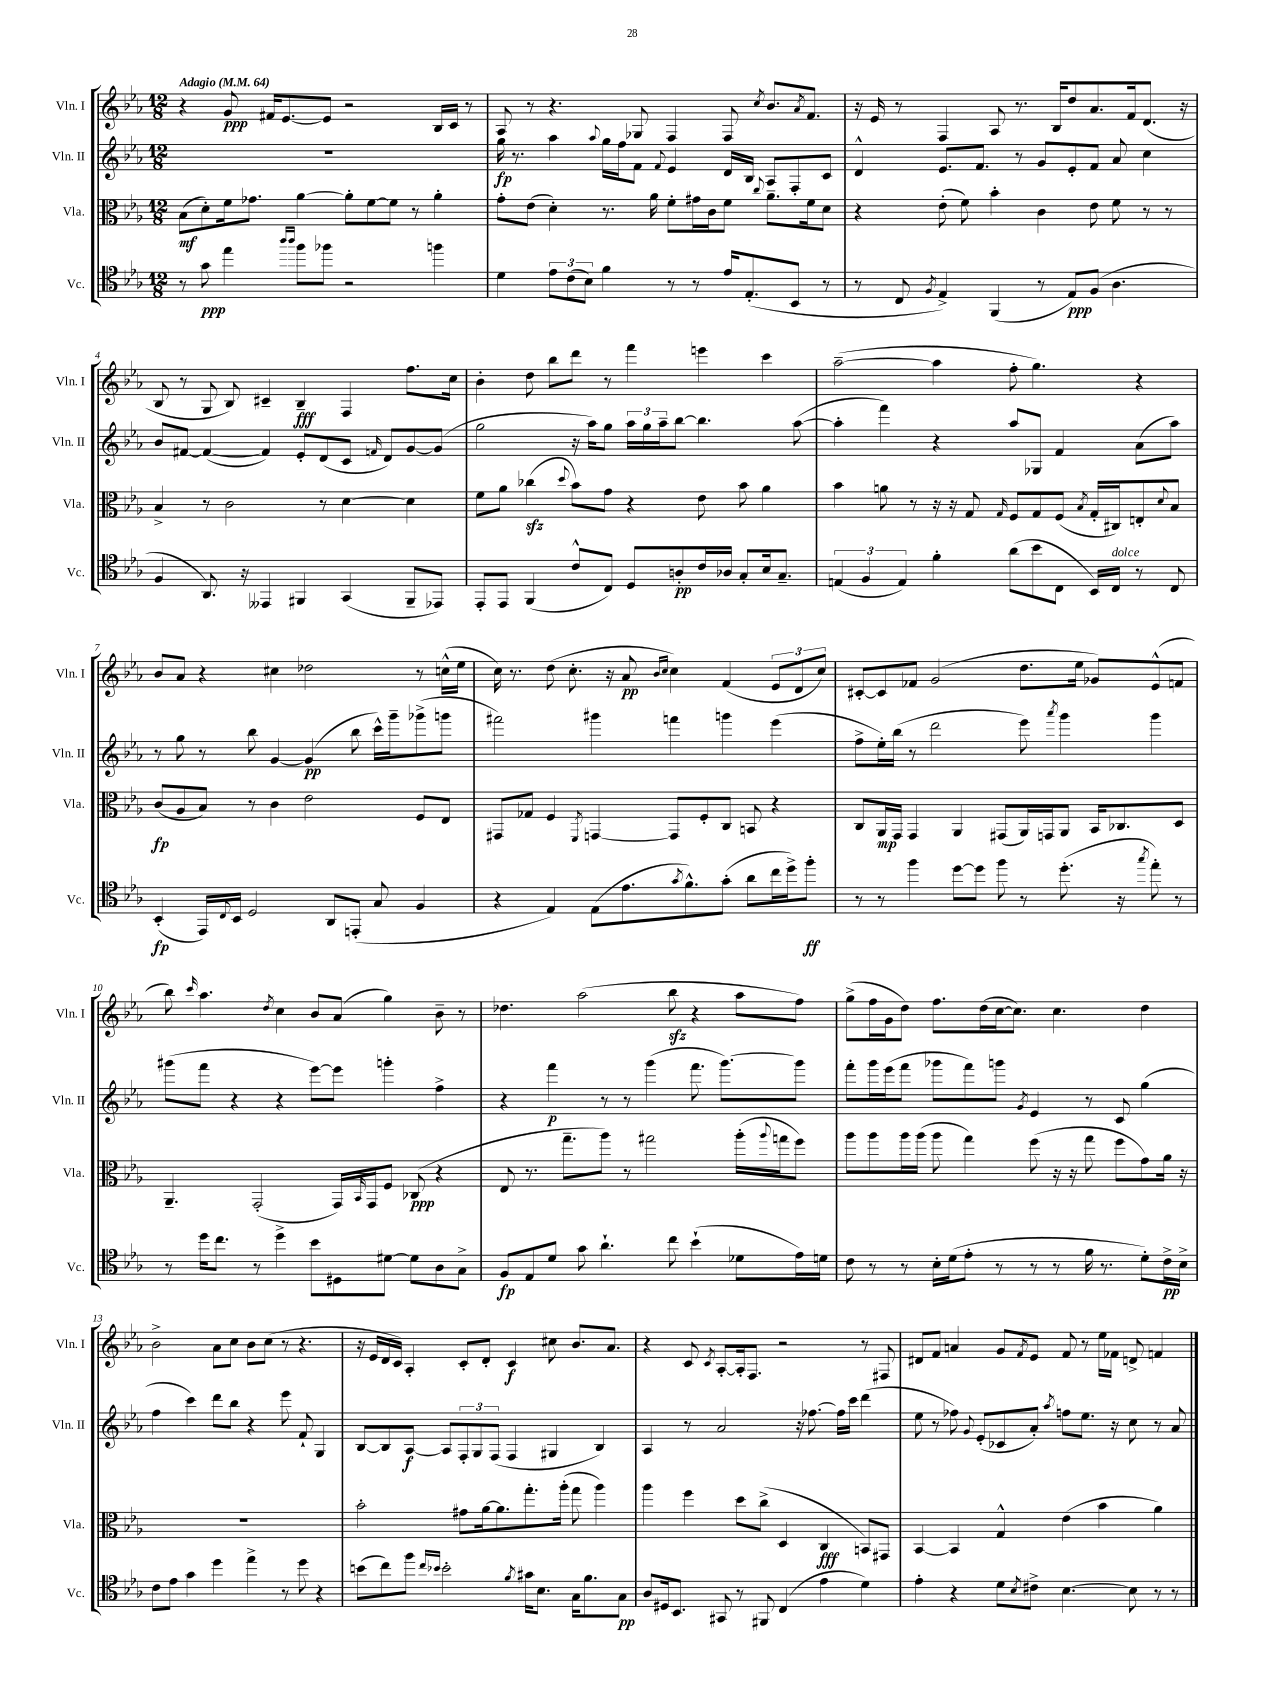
<<
\new StaffGroup <<
\new Staff = "s0" \with { instrumentName = "Vln. I" shortInstrumentName = "Vln. I" } {
    \clef treble \key ees \major \numericTimeSignature \time 12/8 \tempo "Adagio" 4 = 64
    r4 g'8\ppp fis'16 ees'8.~ ees'8 r2 bes16 c'16 r8 |
    aes8 r8 r4. ges8 f4 f8 \acciaccatura { c''8 } bes'8. \acciaccatura { aes'8 } f'8. |
    r16 ees'16 r8 f4 aes8 r8. bes16 d''8 aes'8. f'16 d'8.( r16 |
    bes8 r8 g8 bes8) cis'4-- bes4--\fff f4 f''8. c''16 |
    bes'4-. d''8 bes''8 d'''8 r8 f'''4 e'''4 c'''4 |
    aes''2~--( aes''4 f''8-. g''4.) r4 |
    bes'8 aes'8 r4 cis''4 des''2 r8 c''16-^( ees''16 |
    c''16) r8. d''8( c''8.-. r16 aes'8\pp \grace { bes'16 c''16 } c''4) f'4( \tuplet 3/2 { ees'8 d'8 c''8) } |
    cis'8~-. cis'8 fes'8 g'2( d''8. ees''16 ges'8) ees'8-^( f'8 |
    bes''8) \grace { c'''16 } aes''4. \acciaccatura { d''8 } c''4 bes'8 aes'8( g''4) bes'8-- r8 |
    des''4. aes''2( bes''8\sfz r4 aes''8 f''8) |
    g''8->( f''16 g'16 d''8) f''8. d''16( c''16~ c''8.) c''4. d''4 |
    bes'2-> aes'8 c''8 bes'8 c''8( r8 r4. |
    r16 ees'16 d'16 c'16) aes4-. c'8-. d'8-. c'4\f cis''8 bes'8. aes'8. |
    r4 c'8 \acciaccatura { c'8 } aes8~-. aes16-. f8. r2 r8 fis8 |
    dis'8 f'8 a'4 g'8 \acciaccatura { f'8 } ees'8 f'8 r8 ees''16 fes'16 d'8-> f'4 \bar "|." |
}
\new Staff = "s1" \with { instrumentName = "Vln. II" shortInstrumentName = "Vln. II" } {
    \clef treble \key ees \major \numericTimeSignature \time 12/8
    R1. |
    g''16\fp r8. aes''4 \appoggiatura { aes''8 } g''16 f''16 f'8 \appoggiatura { f'8 } ees'4 d'16 bes16 aes8 f8-. c'8 |
    d'4-^ ees'8. f'8. r8 g'8 ees'8-. f'8 aes'8 c''4 |
    bes'8 fis'8~ fis'4~( fis'4) ees'8-. d'8( c'8 \grace { f'16 } d'8) g'8~ g'8( |
    g''2 r16 aes''16) g''8 \tuplet 3/2 { aes''16 g''16 aes''16-- } bes''8~ bes''4. aes''8~( |
    aes''4-. f'''4) r4 aes''8 ges8 f'4 aes'8( aes''8) |
    r8 g''8 r8 bes''8 g'4~ g'4\pp( bes''8 c'''16-^) g'''16-- ges'''8->( g'''8 |
    fis'''2) gis'''4 f'''4 g'''4 ees'''4( |
    f''8-> ees''16-.) bes''16( r8 d'''2 ees'''8) \acciaccatura { aes'''8 } g'''4 g'''4 |
    gis'''8( f'''8 r4 r4 ees'''8~) ees'''8 g'''4-. f''4-> |
    r4 f'''4\p r8 r8 g'''4( f'''8. g'''8.~) g'''8 |
    f'''8-. g'''16 ees'''16( f'''8 ges'''8 f'''8) g'''8 \acciaccatura { g'8 } ees'4 r8 c'8 g''4( |
    f''4 c'''4) d'''8 bes''8 r4 ees'''8 f'8-! g4 |
    bes8~ bes8 aes8~\f aes8 \tuplet 3/2 { f8-. g8 f8( } f4 gis4 bes4) |
    aes4 r8 aes'2 r16 fes''8.~ fes''16 c'''16 d'''4( |
    ees''8 r8 fes''8) \appoggiatura { g'8 } ees'8-.( ces'8 aes'8-.) \acciaccatura { aes''8 } f''8 ees''8. r16 c''8 r8 aes'8 \bar "|." |
}
\new Staff = "s2" \with { instrumentName = "Vla." shortInstrumentName = "Vla." } {
    \clef alto \key ees \major \numericTimeSignature \time 12/8
    bes8\mf( d'8-.) f'16 ges'8. aes'4~ aes'8-. f'8~ f'8 r8 aes'4-. |
    g'8-. ees'8( d'4-.) r8. aes'16 f'8-. gis'16 c'16 f'8 \appoggiatura { c''8 } aes'8.-- f'16 d'8 |
    r4 ees'8-.( f'8) bes'4-. c'4 ees'8 f'8 r8 r8 |
    bes4-> r8 c'2 r8 d'4~ d'4 |
    f'8 aes'8 ces''4\sfz( \appoggiatura { d''8 } bes'8) g'8 r4 ees'8 bes'8 aes'4 |
    bes'4 a'8 r8 r16 r16 g8 \grace { g16 } f8 g8 f8( \acciaccatura { bes8 } g16-. cis16) e8-. \appoggiatura { d'8 } bes8 |
    c'8\fp( aes8 bes8) r8 c'4 ees'2 f8 ees8 |
    gis,8 ges8 f4 \acciaccatura { f,8 } g,4~ g,8 f8-. c8 b,8 r4 |
    c8 aes,16\mp g,16 g,4 aes,4 gis,8( aes,16) g,16 aes,8 bes,16 ces8. d8 |
    aes,4.-- g,2-.( g,16) \grace { bes,16 } g,16 f8 ces8\ppp( r4 |
    ees8 r8. g''8.-- aes''8) r8 gis''2 aes''16-.( \appoggiatura { aes''8 } g''16 f''8) |
    aes''8 aes''8 aes''16 aes''16( aes''8 g''4) f''8( r16 r16 g''8 f''8 g'8) aes'16 r16 |
    R1. |
    bes'2-. gis'8 aes'16~ aes'8. g''8.-. aes''16-.( g''8 aes''4) |
    aes''4 f''4 d''8 c''8->( d4 c4\fff b,8) gis,8 |
    bes,4~ bes,4 g4-^ ees'4( bes'4 aes'4) \bar "|." |
}
\new Staff = "s3" \with { instrumentName = "Vc." shortInstrumentName = "Vc." } {
    \clef tenor \key ees \major \numericTimeSignature \time 12/8
    r8 g'8\ppp ees''4 \grace { aes''16 aes''16 } f''8 fes''8 r2 f''4 |
    d'4 \tuplet 3/2 { ees'8 c'8( bes8) } f'4 r8 r8 ees'16 ees8.-.( bes,8 r8 |
    r8 c8 \acciaccatura { f8 } ees4->) f,4( r8 ees8\ppp) f8( aes4. |
    f4 aes,8.) r16 eeses,4 fis,4 g,4( fis,8-- ees,8) |
    ees,8-. ees,8 f,4( c'8-^ c8) d8 a8-.\pp c'16 aes16 g8-. bes16 g8.-- |
    \tuplet 3/2 { e4( f4 e4) } f'4-. aes'8( bes'8 c8 bes,16) c16^\markup { \italic "dolce" } r8 c8 |
    bes,4-.\fp( ees,16) \appoggiatura { c8 } bes,16 d2 aes,8 e,8-.( g8 f4 |
    r4 ees4) ees8( ees'8. \acciaccatura { g'8 } f'8.-^) g'8-.( aes'8 c''16 d''16->) f''8-.\ff |
    r8 r8 f''4 d''8~ d''8 f''8 r8 d''8.-.( r16 \acciaccatura { g''8 } ees''8-.) r8 |
    r8 d''16 c''8. r8 d''4-> bes'8 dis8 dis'8~ dis'8 aes8 g8-> |
    f8\fp ees8 d'8 g'8 aes'4.-! c''8 bes'4-!( des'8 ees'16) d'16 |
    c'8 r8 r8 bes16-. d'16( ees'8-. r8 r8 r8 f'16 r8. d'8-.) c'16->\pp bes16-> |
    c'8 ees'8 g'4 d''4 ees''4-> r8 d''8 r4 |
    b'8( c''8) f''8 \grace { c''16 bes'16 } bes'2-. \acciaccatura { f'8 } gis'16 bes8. g16 f'8. g8\pp |
    aes8 dis16 bes,8. gis,8 r8 fis,8 c4( ees'4 d'4) |
    ees'4-. r4 d'8 \acciaccatura { bes8 } cis'8-> bes4.~ bes8 r8 r8 \bar "|." |
}
>>
>>
